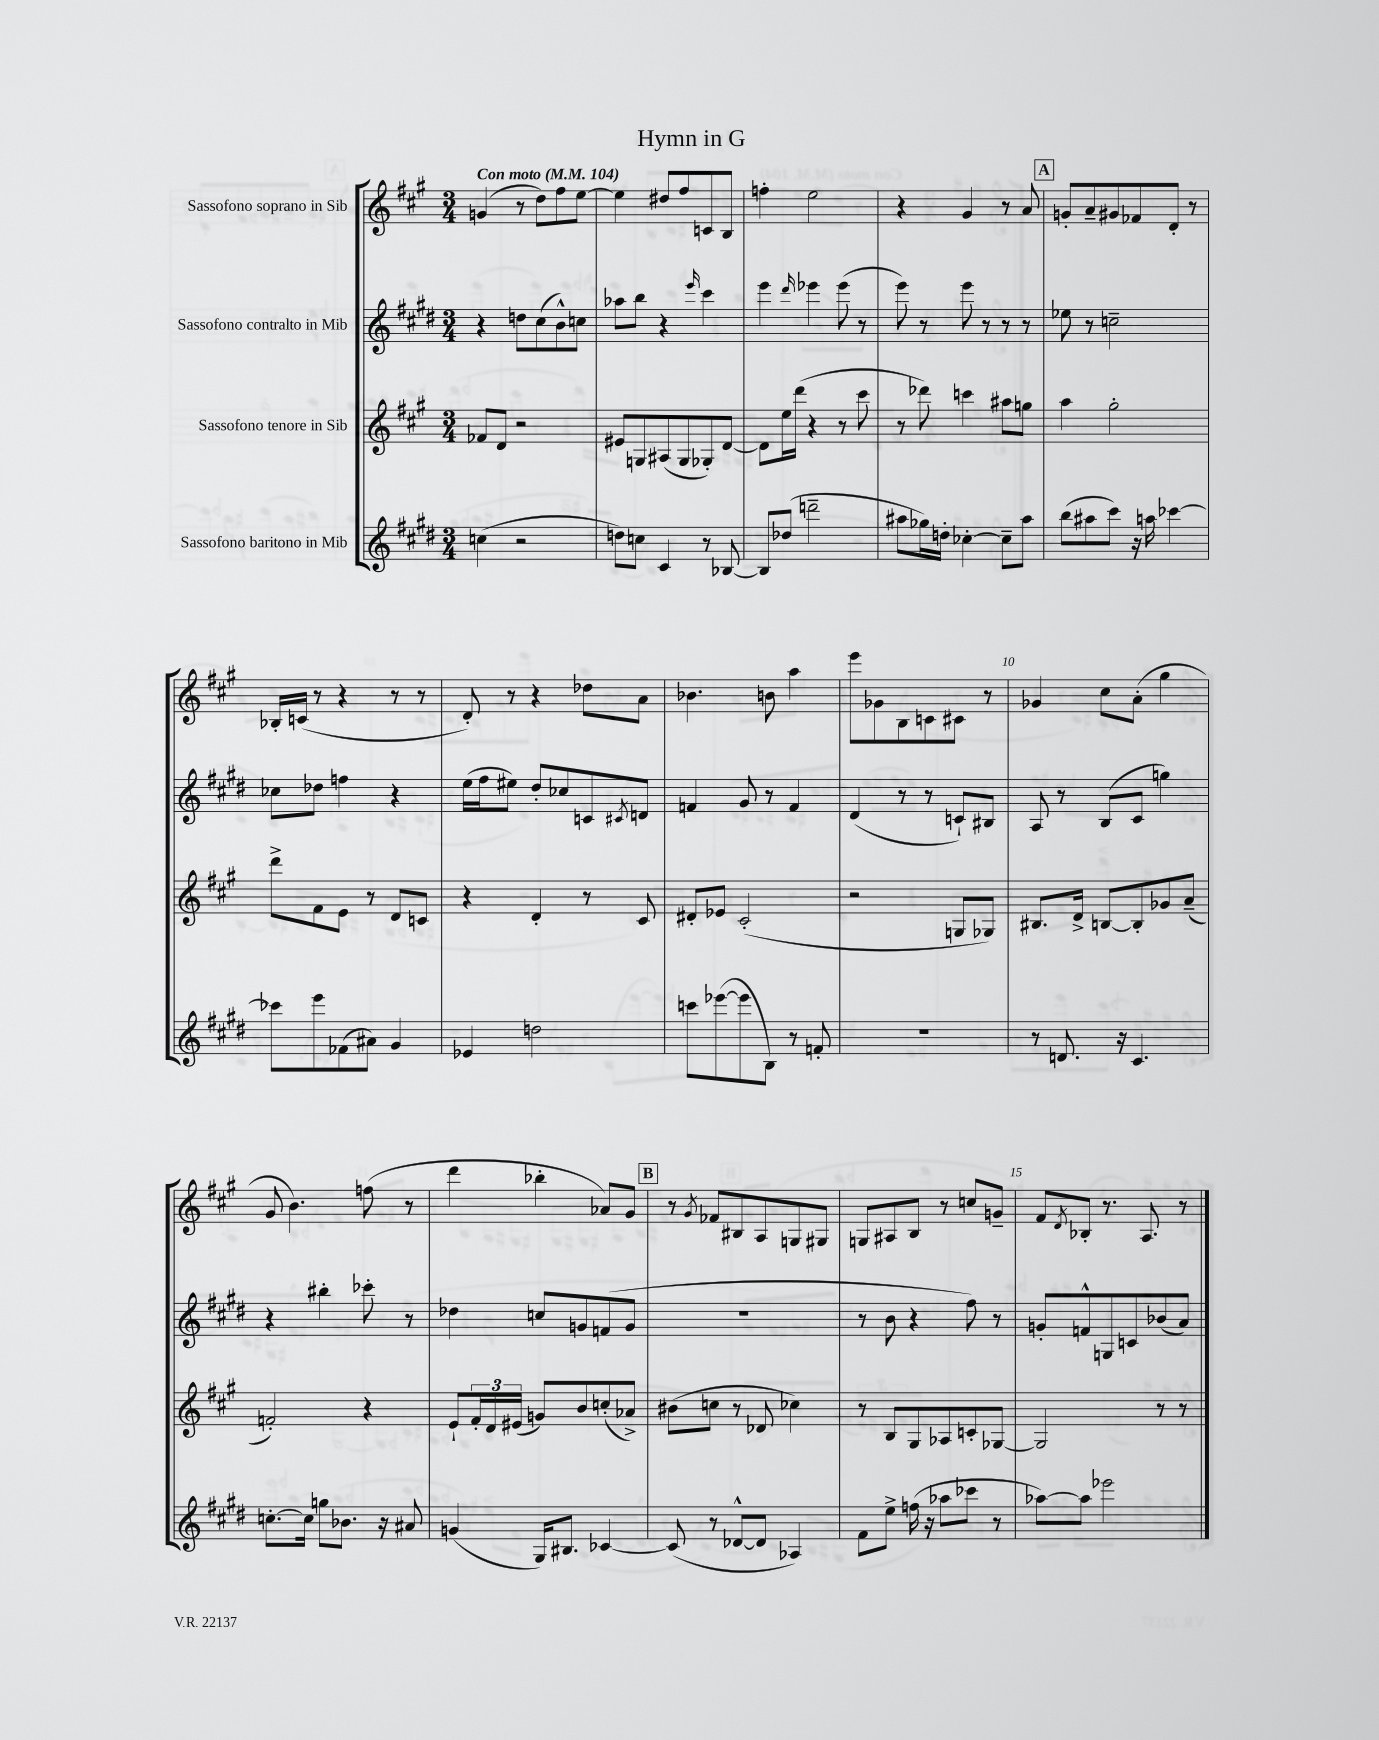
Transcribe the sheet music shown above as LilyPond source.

\header { title = "Hymn in G" }
<<
\new StaffGroup <<
\new Staff = "s0" \with { instrumentName = "Sassofono soprano in Sib" } {
    \clef treble \key a \major \numericTimeSignature \time 3/4 \tempo "Con moto" 4 = 104
    g'4( r8 d''8) fis''8 e''8~ |
    e''4 dis''8 fis''8 c'8 b8 |
    f''4-. e''2 |
    r4 gis'4 r8 a'8 |
    \mark \markup { \box "A" } g'8-. a'8-- gis'8 fes'8 d'8-. r8 |
    bes16-. c'16( r8 r4 r8 r8 |
    d'8-.) r8 r4 des''8 a'8 |
    bes'4. b'8 a''4 |
    e'''8 ges'8 b8 c'8 cis'8 r8 |
    ges'4 cis''8 a'8-.( gis''4 |
    gis'8 b'4.) f''8( r8 |
    d'''4 bes''4-. aes'8) gis'8 |
    \mark \markup { \box "B" } r8 \acciaccatura { gis'8 } fes'8 bis8 a8 g8 gis8 |
    g8 ais8 b8 r8 c''8 g'8-- |
    fis'8 \acciaccatura { d'8 } bes8-. r8. a8. r8 \bar "|." |
}
\new Staff = "s1" \with { instrumentName = "Sassofono contralto in Mib" } {
    \clef treble \key e \major \numericTimeSignature \time 3/4
    r4 d''8 cis''8( b'8-^) c''8 |
    aes''8 b''8 r4 \grace { e'''16 } cis'''4 |
    e'''4 \grace { dis'''16 } ees'''4 ees'''8( r8 |
    e'''8) r8 e'''8 r8 r8 r8 |
    \mark \markup { \box "A" } ees''8 r8 c''2-- |
    ces''8 des''8 f''4 r4 |
    e''16( fis''16 eis''8) dis''8-. ces''8 c'8 \acciaccatura { cis'8 } d'8 |
    f'4 gis'8 r8 f'4 |
    dis'4( r8 r8 c'8-!) bis8 |
    a8 r8 b8( cis'8 g''4) |
    r4 bis''4-. ces'''8-. r8 |
    des''4 c''8 g'8 f'8( g'8 |
    \mark \markup { \box "B" } R2. |
    r8 b'8 r4 fis''8) r8 |
    g'8-. f'8-^ g8 c'8 bes'8( a'8) \bar "|." |
}
\new Staff = "s2" \with { instrumentName = "Sassofono tenore in Sib" } {
    \clef treble \key a \major \numericTimeSignature \time 3/4
    fes'8 d'8 r2 |
    eis'8 g8 ais8( g8 ges8-.) d'8~ |
    d'8 e''16 d'''16( r4 r8 cis'''8 |
    r8 des'''8) c'''4 ais''8 g''8 |
    \mark \markup { \box "A" } a''4 gis''2-. |
    d'''8-> fis'8 e'8 r8 d'8 c'8 |
    r4 d'4-. r8 cis'8 |
    dis'8-. ees'8 cis'2-.( |
    r2 g8 ges8) |
    bis8. d'16-> b8~ b8-. ges'8 a'8--( |
    f'2-.) r4 |
    e'8-! \tuplet 3/2 { fis'16-. d'16 eis'16( } g'8) b'8 c''8-.( aes'8->) |
    \mark \markup { \box "B" } bis'8( c''8 r8 des'8 ces''4) |
    r8 b8 gis8 aes8 c'8-. ges8~ |
    ges2 r8 r8 \bar "|." |
}
\new Staff = "s3" \with { instrumentName = "Sassofono baritono in Mib" } {
    \clef treble \key e \major \numericTimeSignature \time 3/4
    c''4( r2 |
    d''8) c''8 cis'4 r8 bes8~ |
    bes8 des''8( d'''2-- |
    ais''8 ges''16) d''16-. ces''4~-. ces''8-- ais''8 |
    \mark \markup { \box "A" } b''8( ais''8 cis'''8) r16 a''16 ces'''4~ |
    ces'''8 e'''8 fes'8( ais'8) gis'4 |
    ees'4 d''2 |
    c'''8 ees'''8~( ees'''8 b8) r8 f'8-. |
    R2. |
    r8 d'8. r16 cis'4. |
    c''8.~-. c''16 g''8 bes'8. r16 ais'8 |
    g'4( gis16) bis8. ces'4~ |
    \mark \markup { \box "B" } ces'8( r8 des'8~-^ des'8 aes4) |
    fis'8 e''8-> f''16( r16 aes''8 ces'''8 r8 |
    aes''8~) aes''8 ees'''2 \bar "|." |
}
>>
>>
\layout { \context { \Score \override BarNumber.break-visibility = ##(#f #t #t) barNumberVisibility = #(every-nth-bar-number-visible 5) } }
